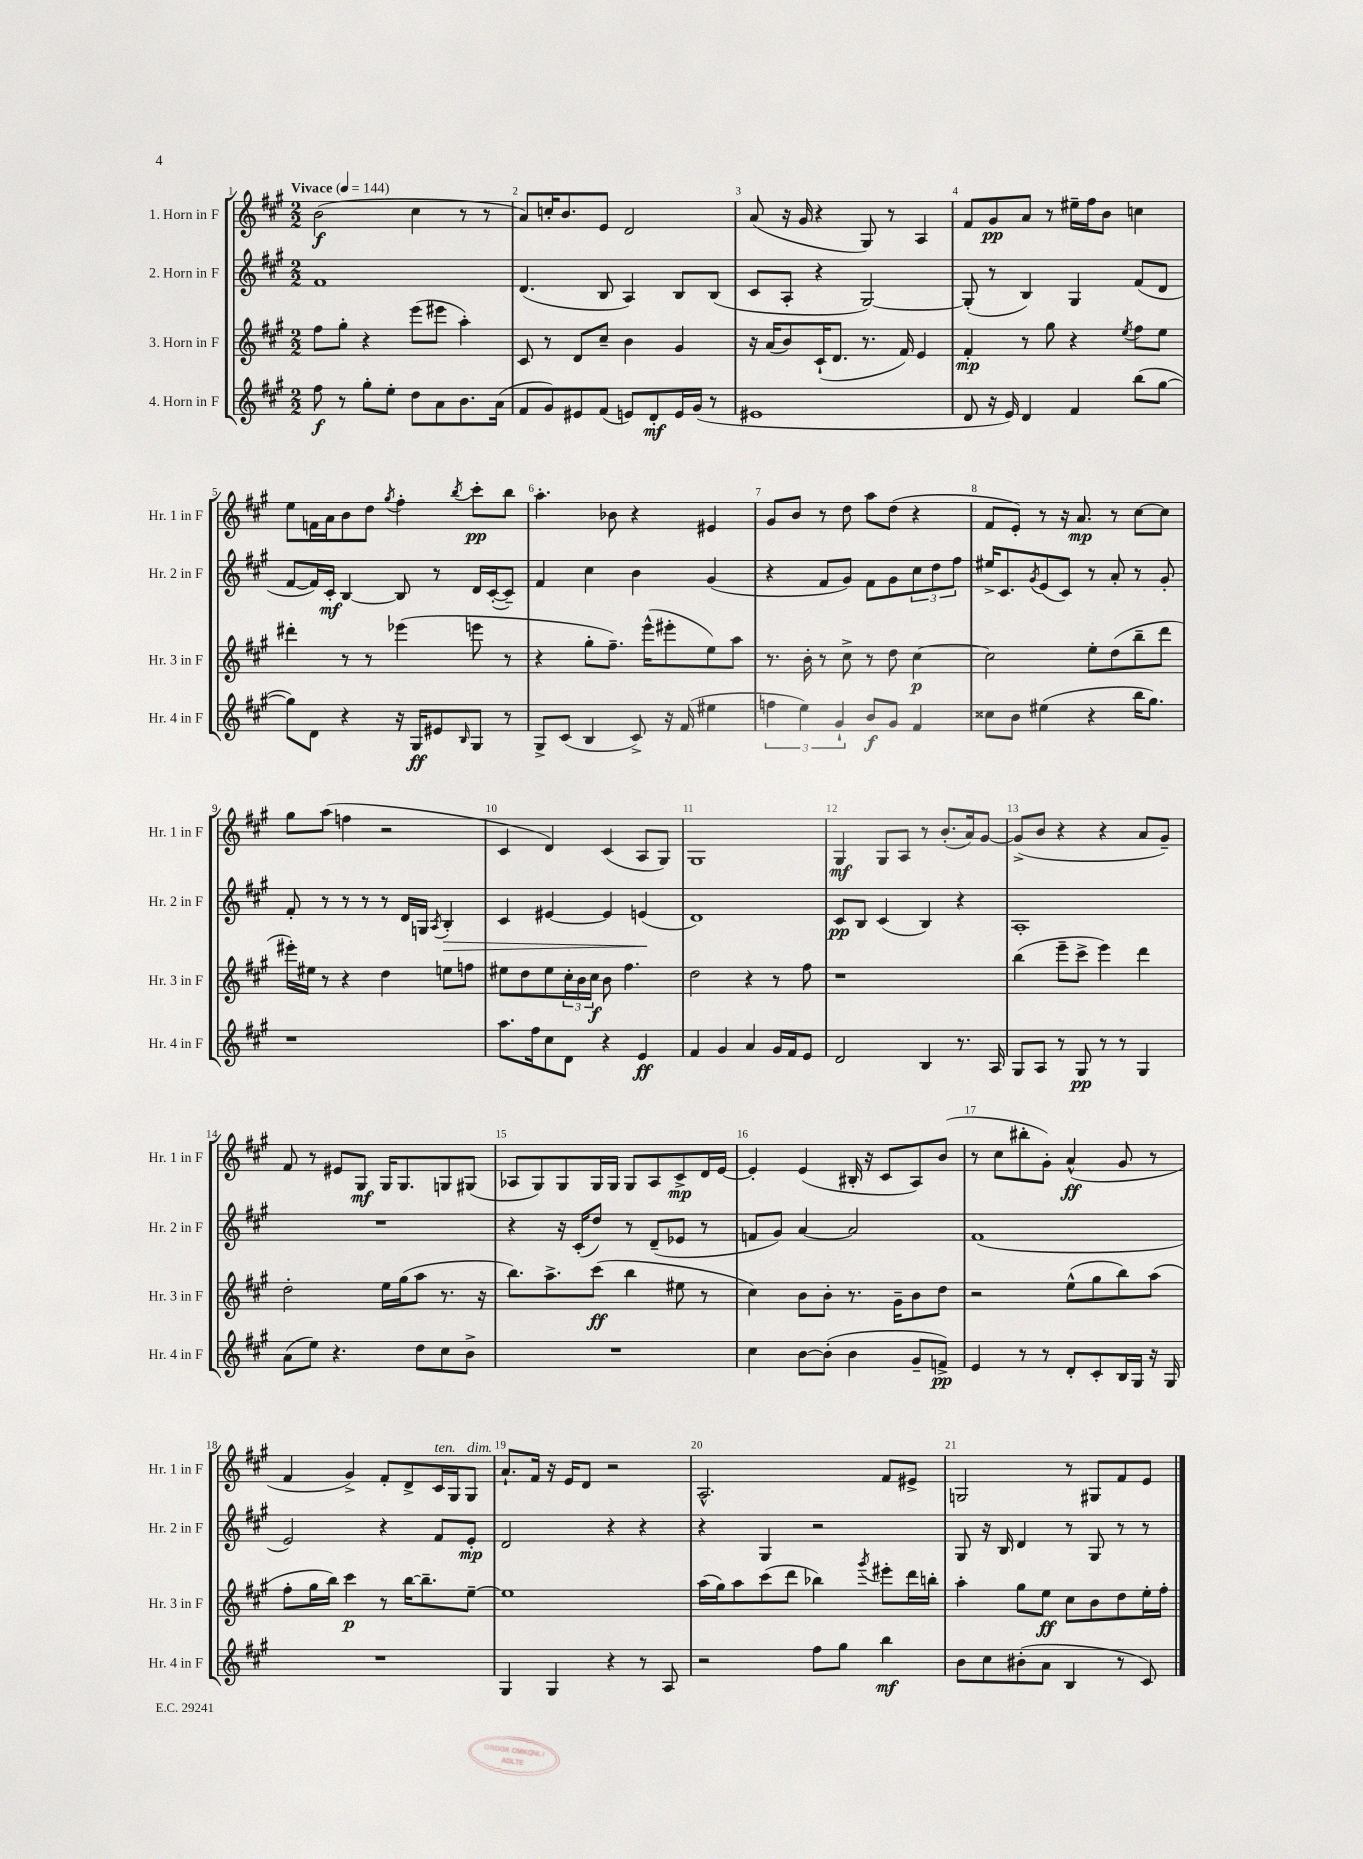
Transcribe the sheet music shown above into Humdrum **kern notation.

**kern	**kern	**kern	**kern
*staff4	*staff3	*staff2	*staff1
*clefG2	*clefG2	*clefG2	*clefG2
*k[f#c#g#]	*k[f#c#g#]	*k[f#c#g#]	*k[f#c#g#]
*M2/2	*M2/2	*M2/2	*M2/2
*MM144	*MM144	*MM144	*MM144
8ff#	8ff#	1f#	(2b
8r	8gg#'	.	.
8gg#'	4r	.	.
8ee'	.	.	.
8dd	(8eee	.	4cc#
8a	8eee#	.	.
8.b	4aa')	.	8r
.	.	.	8r
(16a	.	.	.
=	=	=	=
8f#	8c#	(4.d	8a)
8g#)	8r	.	16cc'
.	.	.	8.b
8e#	8d	.	.
(8f#	8cc#~	8B	8e
8e)	4b	4A)	2d
8d'	.	.	.
16e	4g#	8B	.
(16g#	.	.	.
8r	.	(8B	.
=	=	=	=
1e#	16r	8c#	(8a
.	(16a	.	.
.	8b)	8A'	16r
.	.	.	16g#
.	(16c#`	4r	4r
.	8.d	.	.
.	8.r	[2G#)	8G#)
.	.	.	8r
.	16f#)	.	.
.	4e	.	4A
=	=	=	=
8d	4f#'	(8G#']	8f#
16r	.	8r	8g#
16e)	.	.	.
4d	8r	4B)	8a
.	8gg#	.	8r
4f#	4r	4G#	16ee#~
.	.	.	16ff#
.	.	.	8b
.	8qee	.	.
(8bb	8ff#	(8f#	4cc
[8gg#	8ee	8d	.
=	=	=	=
8gg#])	4ddd#'	[8f#	8ee
8d	.	16f#])	16f
.	.	16c#'	16a
4r	8r	[4B	8b
.	8r	.	8dd
.	.	.	8qgg#
16r	(4eee-	8B]	4ff#'
16G#	.	.	.
8e#	.	8r	.
16qqB	.	.	8qbb
8G#	8eee	16d	8ccc#'
.	.	([16c#'	.
8r	8r	8c#~])	8bb
=	=	=	=
8G#^	4r	4f#	4.aa'
(8c#	.	.	.
4B	8gg#'	4cc#	.
.	8.ff#~)	.	8b-
8c#^)	.	4b	4r
.	(16eee^^	.	.
16r	8eee#'	.	.
(16f#	.	.	.
4ee#	8ee)	(4g#	4e#
.	8aa	.	.
=	=	=	=
6ff	8.r	4r	8g#
.	.	.	8b
6ee)	.	.	.
.	16b'	.	.
.	8r	8f#	8r
6g#`	.	.	.
.	8cc#^	8g#)	8dd
8b	8r	8f#	8aa
8g#	8dd	8g#	(8dd
4f#	[4cc#	12cc#	4r
.	.	12dd	.
.	.	12ff#	.
=	=	=	=
8cc##	2cc#]	16ee#^	8f#
.	.	8.c#	.
8b	.	.	8e')
.	.	8qg#	.
(4ee#	.	(8e	8r
.	.	8c#)	16r
.	.	.	8.a
4r	8ee'	8r	.
.	(8dd	8a'	8r
16bb	8bb~	8r	[8cc#
8.gg#)	.	.	.
.	8ddd	8g#'	8cc#]
=	=	=	=
1r	16eee#')	8f#'	8gg#
.	16ee#	.	.
.	8r	8r	(8aa
.	4r	8r	4ff
.	.	8r	.
.	4dd	8r	2r
.	.	16d	.
.	.	16G	.
.	.	8qA	.
.	8ee	4B'	.
.	8ff	.	.
=	=	=	=
8.aa	8ee#	4c#	4c#
.	8dd	.	.
16ff#	.	.	.
8cc#	8ee#	[4e#	4d)
8d	24cc#'	.	.
.	24b	.	.
.	24cc#	.	.
4r	8b	4e#]	(4c#
.	4.ff#	.	.
4e	.	(4e	8A
.	.	.	8G#)
=	=	=	=
4f#	2dd	1d)	1G#
4g#	.	.	.
4a	4r	.	.
16g#	8r	.	.
16f#	.	.	.
8e	8ff#	.	.
=	=	=	=
2d	1r	8c#	4G#
.	.	8B	.
.	.	(4c#	8G#
.	.	.	8A
4B	.	4B)	8r
.	.	.	(8.b'
8.r	.	4r	.
.	.	.	16a)
.	.	.	[8g#
16A	.	.	.
=	=	=	=
8G#	(4bb	1A'	(8g#^]
8A	.	.	8b
8r	8eee~	.	4r
8G#	8ccc#^	.	.
8r	4eee)	.	4r
8r	.	.	.
4G#	4ddd	.	8a
.	.	.	8g#~)
=	=	=	=
(8a	2dd'	1r	8f#
8ee)	.	.	8r
4.r	.	.	8e#
.	.	.	8G#
.	16ee	.	16G#
.	(16gg#	.	8.G#
8dd	8aa	.	.
8cc#	8.r	.	8G
8b^	.	.	(8G#
.	16r	.	.
=	=	=	=
1r	8.bb)	4r	8A-
.	.	.	8G#)
.	8.aa^	.	.
.	.	16r	8G#
.	.	(16c#'	.
.	(8ccc#	8dd)	16G#
.	.	.	16G#
.	4bb	8r	8G#
.	.	(8d~	8A-
.	8ee#	8e-	8c#^
.	8r	8r	16d
.	.	.	[16e
=	=	=	=
4cc#	4cc#)	8f	4e']
.	.	8g#)	.
[8b	8b	[4a	(4e
(8b']	8b'	.	.
4b	8.r	2a]	16B#'
.	.	.	16r
.	.	.	8c#
.	16g#~	.	.
8g#~	8b	.	8A)
8f^)	8dd	.	(8b
=	=	=	=
4e	2r	(1f#	8r
.	.	.	8cc#
8r	.	.	8bb#'
8r	.	.	8g#')
8d'	(8ee^^	.	(4a^^
8c#'	8gg#	.	.
16B	8bb)	.	8g#
16G#	.	.	.
16r	(8aa	.	8r
16G#	.	.	.
=	=	=	=
1r	8ff#'	2e)	4f#
.	16gg#	.	.
.	16bb)	.	.
.	4ccc#	.	4g#^)
.	8r	4r	8f#'
.	[16bb	.	8d^
.	8.bb~]	.	.
.	.	8f#	16c#
.	.	.	16G#
.	[8ee~	8e'	8G#
=	=	=	=
4G#	1ee]	2d	8.a`
.	.	.	16f#
4G#	.	.	16r
.	.	.	16e
.	.	.	8d
4r	.	4r	2r
8r	.	4r	.
8A	.	.	.
=	=	=	=
2r	(16aa	4r	2.A^^
.	16gg#)	.	.
.	8aa	.	.
.	(8ccc#	4G#	.
.	8ddd	.	.
8ff#	4bb-)	2r	.
8gg#	.	.	.
.	8qggg#	.	.
4bb	8eee#'	.	8f#
.	16ddd	.	8e#^
.	16bb'	.	.
=	=	=	=
8b	4aa'	8G#	2G
8cc#	.	16r	.
.	.	16B	.
(8b#'	8gg#	4d	.
8a	8ee	.	.
4B	8cc#	8r	8r
.	8b	8G#	8G#
8r	8dd	8r	8f#
8c#)	16ee'	8r	8e
.	16ff#'	.	.
==	==	==	==
*-	*-	*-	*-
